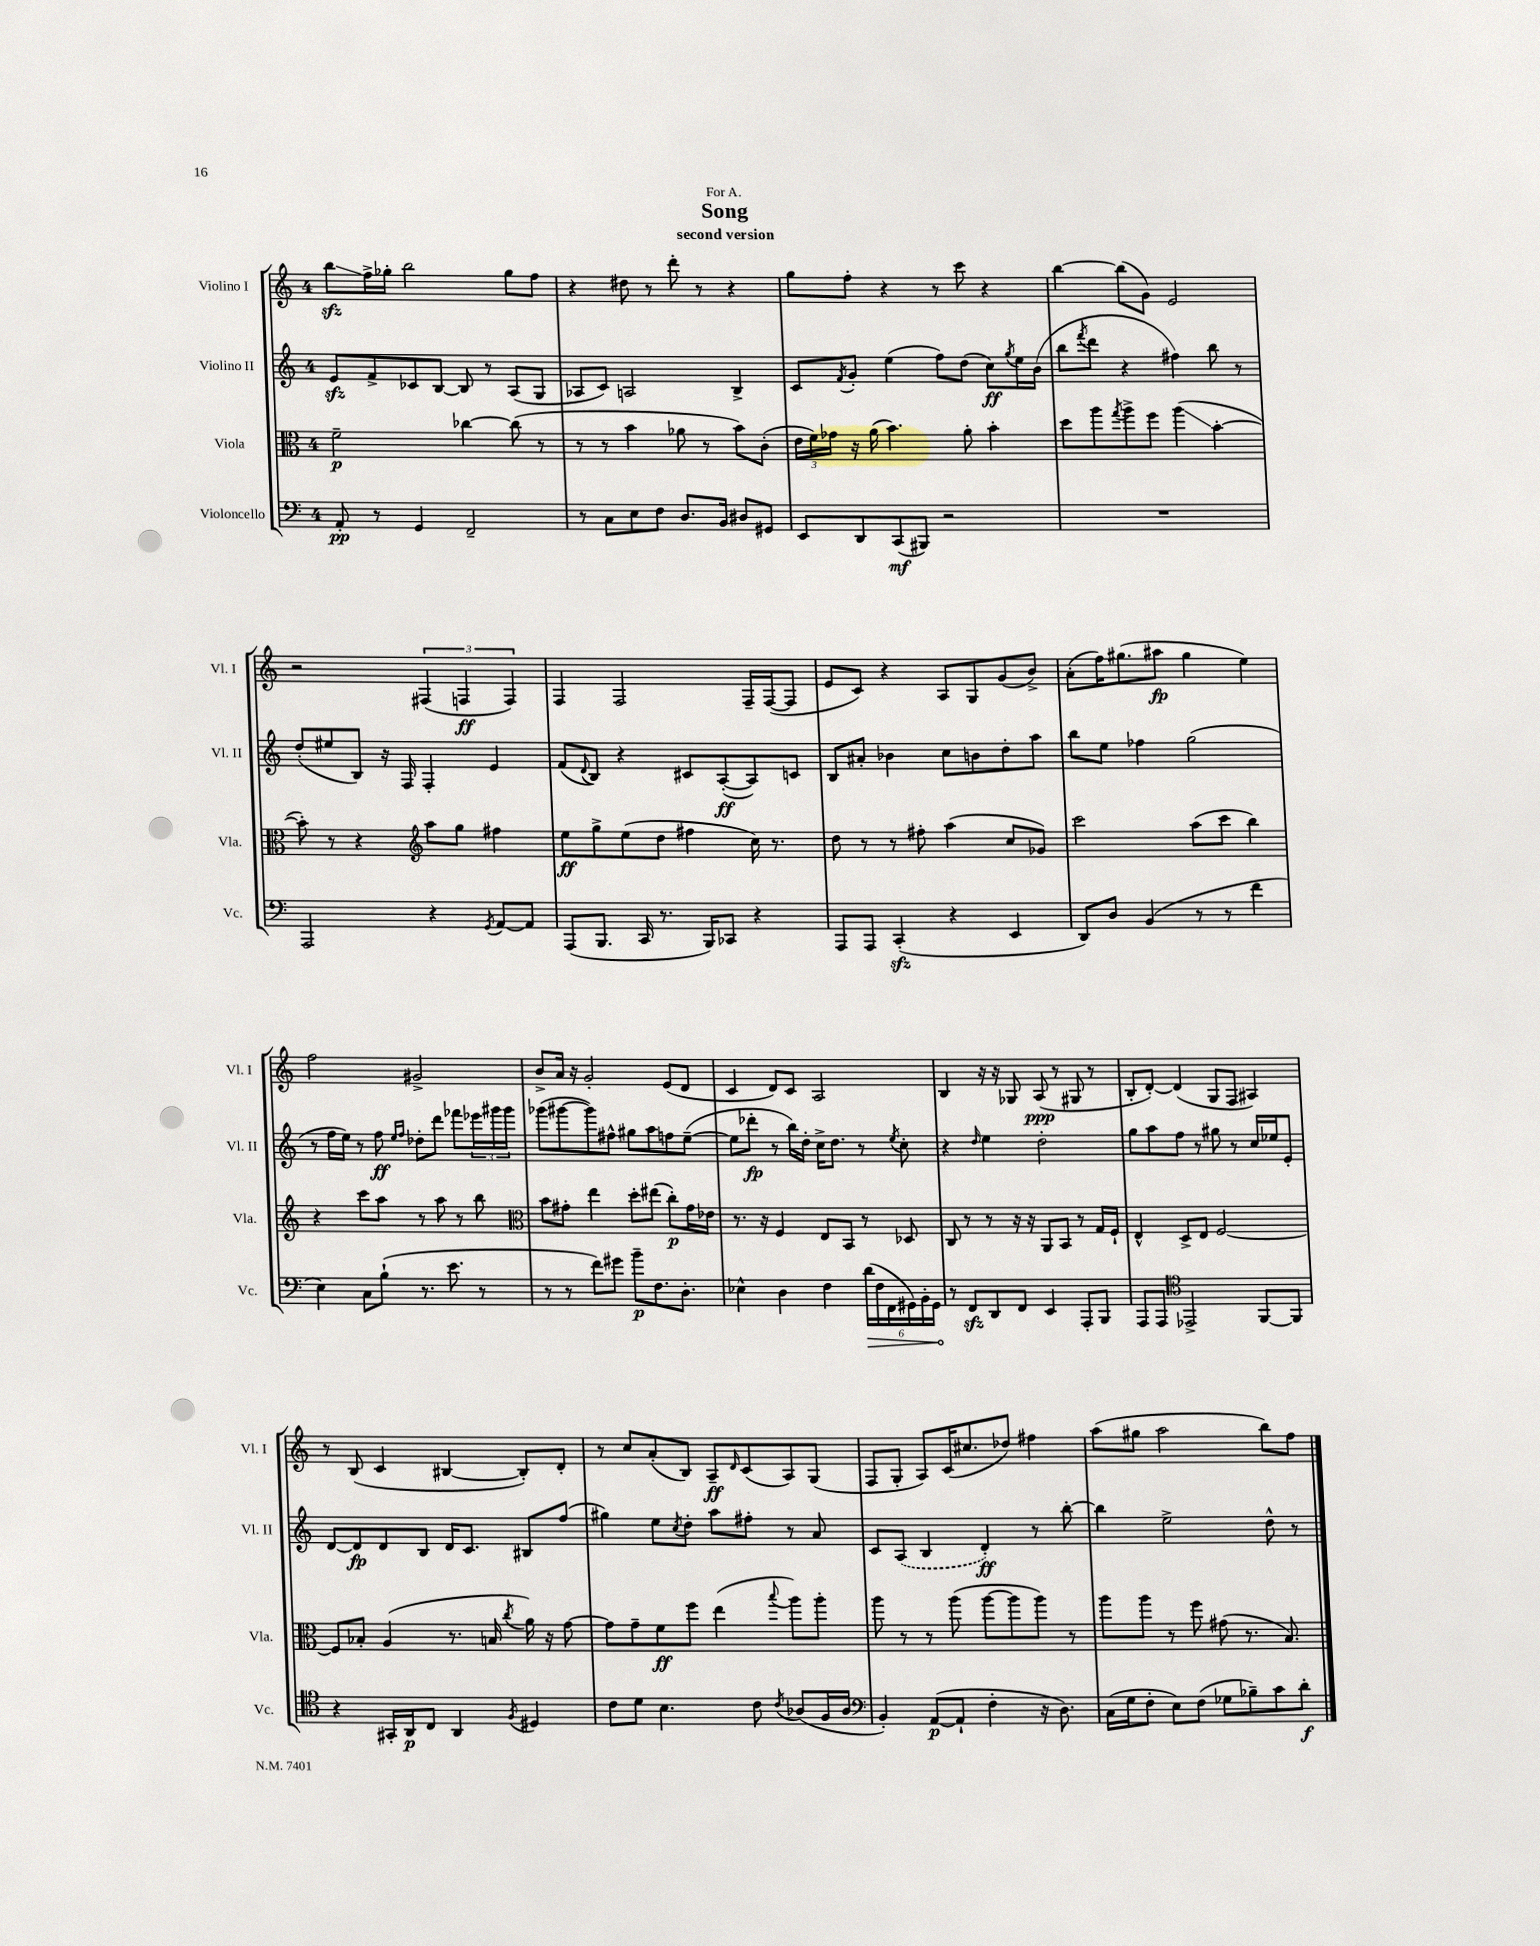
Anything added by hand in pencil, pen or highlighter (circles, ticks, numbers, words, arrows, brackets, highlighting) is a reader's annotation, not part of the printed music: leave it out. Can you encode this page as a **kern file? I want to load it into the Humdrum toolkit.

**kern	**kern	**kern	**kern
*staff4	*staff3	*staff2	*staff1
*clefF4	*clefC3	*clefG2	*clefG2
*k[]	*k[]	*k[]	*k[]
*M4/4	*M4/4	*M4/4	*M4/4
8AA'	2f~	8e	8bb
8r	.	8f^	16ff^
.	.	.	16gg-'
4GG	.	8c-	2bb
.	.	[8B	.
2FF~	[4cc-	8B]	.
.	.	8r	.
.	(8cc-]	(8A	8gg-
.	8r	8G	8ff
=	=	=	=
8r	8r	8A-	4r
8C	8r	8c)	.
8E	4b	2A	8dd#
8F	.	.	8r
8.D	8a-	.	8ddd'
.	8r	.	8r
16BB	.	.	.
8D#	8b)	4B^	4r
8GG#	(8c'	.	.
=	=	=	=
8EE	24e	8c	8gg
.	24f)	.	.
.	24g-	.	.
.	.	8qf	.
8DD	16r	8g'	8ff'
.	(16a	.	.
(8CC	4.b)	(4ee	4r
8BBB#)	.	.	.
2r	.	8ff)	8r
.	8a'	(8dd	8ccc
.	4b'	8cc)	4r
.	.	8qgg	.
.	.	16ee	.
.	.	(16b	.
=	=	=	=
1r	8dd	8bb	[4bb
.	.	8qfff	.
.	8aa	8ddd	.
.	8qgg	.	.
.	8aa^	4r	(8bb]
.	8ff	.	8g)
.	(4aa	4ff#)	2e
.	[4b'	8bb	.
.	.	8r	.
=	=	=	=
2AAA	8b'])	(8dd'	2r
.	8r	8ee#	.
.	4r	8B)	.
.	.	16r	.
.	.	16F	.
*	*clefG2	*	*
4r	8aa	4F'	(6F#
.	8gg	.	.
.	.	.	6F
8qGG	.	.	.
[8AA	4ff#	4e	.
.	.	.	6F)
8AA]	.	.	.
=	=	=	=
(8AAA	8ee	(8f	4F
.	.	8qqd	.
8.BBB	8gg^	8B)	.
.	(8ee	4r	2F
16CC	.	.	.
8.r	8dd	.	.
.	4ff#	8c#	.
16BBB)	.	.	.
8CC-	.	([8A'	.
4r	16cc)	8A])	16F~
.	8.r	.	([16F
.	.	8c	8F]
=	=	=	=
8AAA	8dd	8B	8e
8AAA	8r	8a#'	8c)
(4CC'	8r	4b-	4r
.	8ff#'	.	.
4r	(4aa	8cc	8A
.	.	8b	8G
4EE	8cc	8dd'	(8g
.	8g-)	8aa	8b^)
=	=	=	=
8DD)	2ccc	8bb	(8a'
8D	.	8ee	16ff)
.	.	.	(8.gg#
(4BB	.	4ff-	.
.	.	.	8aa#
8r	(8aa	(2gg	4gg#
8r	8ccc	.	.
4f	4bb)	.	4ee)
=	=	=	=
4E)	4r	8r	2ff
.	.	16ff	.
.	.	16ee)	.
8C	8ccc	8r	.
(8B`	8aa	8ff	.
.	.	16qqee	.
.	.	16qqff	.
8.r	8r	8dd-'	2g#^
.	8aa	8ddd	.
8.e	.	.	.
.	8r	8fff-	.
8r	8bb	24eee-	.
.	.	24ggg#	.
.	.	24ggg#	.
=	=	=	=
*	*clefC3	*	*
8r	8b	(8ggg-	8b^
8r	8g#'	[8ggg#	16a
.	.	.	16r
8f)	4ee	8ggg#])	2g'
8g#	.	8ff#^^	.
8b~	8dd'	8gg#	.
8.F	(8ee#	8aa	.
.	8cc')	8ff	(8e
8.D'	.	.	.
.	16g#	([8ee~	8d
.	16e-	.	.
=	=	=	=
4E-^^	8.r	8ee]	4c
.	.	8ddd-'	.
.	16r	.	.
4D	4F	8r	8d)
.	.	16bb)	8c
.	.	16dd'	.
4F	8E	16cc^	2A
.	.	8.dd	.
.	8BB	.	.
(24d	8r	8r	.
24F	.	.	.
24FF	.	.	.
.	.	8qee	.
24GG#)	8D-	8cc'	.
24BB'	.	.	.
24GG#	.	.	.
=	=	=	=
8r	8C	4r	4B
8FF	8r	.	.
.	.	16qqdd	.
8DD	8r	4ee	16r
.	.	.	16r
8FF	16r	.	8G-
.	16r	.	.
4EE	8AA	2dd'	(8A
.	8BB	.	8r
8AAA'	8r	.	8G#
8BBB	16G	.	8r
.	16F`	.	.
=	=	=	=
8AAA	4E^^	8gg	8B'
8AAA	.	8aa	[8d')
*clefC4	*	*	*
2EE-^	8D^	8ff	(4d]
.	8E	8r	.
.	[2F	8gg#	8G
.	.	8r	8F
[8FF	.	16cc	4A#)
.	.	16ee-	.
8FF]	.	8e'	.
=	=	=	=
4r	8F]	[8d	8r
.	8B-'	8d]	(8B
16GG#'	(4A	8d	4c
16AA	.	.	.
8C	.	8B	.
4AA	8.r	16d	[4B#
.	.	8.c	.
.	16B	.	.
8qF	8qcc	.	.
4D#	16a)	8B#	8B#'])
.	16r	.	.
.	[8g	(8ff	8d'
=	=	=	=
8c	8g]	4gg#)	8r
8d	8g~	.	8cc
4.B	8f	8ee	(8a'
.	.	8qcc	.
.	8ff	8dd'	8B)
.	(4ee	8aa	8A~
.	.	.	16qqd
8c	.	8ff#'	(8c
8qc	8qqbb	.	.
(8A-	8aa)	8r	8A)
16F	8aa'	8a	(8G
16A-	.	.	.
=	=	=	=
*clefF4	*	*	*
4BB')	8aa	8c	8F
.	8r	(8A	8G'
([8AA	8r	4B	8A)
8AA`]	(8aa	.	(16c
.	.	.	8.cc#
4F'	[8aa	4d')	.
.	8aa]	.	8dd-)
16r	8aa)	8r	4ff#
8.D)	.	.	.
.	8r	[8bb'	.
=	=	=	=
(16C	8aa	4bb]	(8aa
16G	.	.	.
8F'	8aa	.	8gg#
8E)	8r	2ee^	2aa
(8F	8ff	.	.
8G-	(8g#	.	.
8B-~)	8.r	.	.
8c	.	8dd^^	8bb)
.	8.B)	.	.
8d'	.	8r	8ff
==	==	==	==
*-	*-	*-	*-
